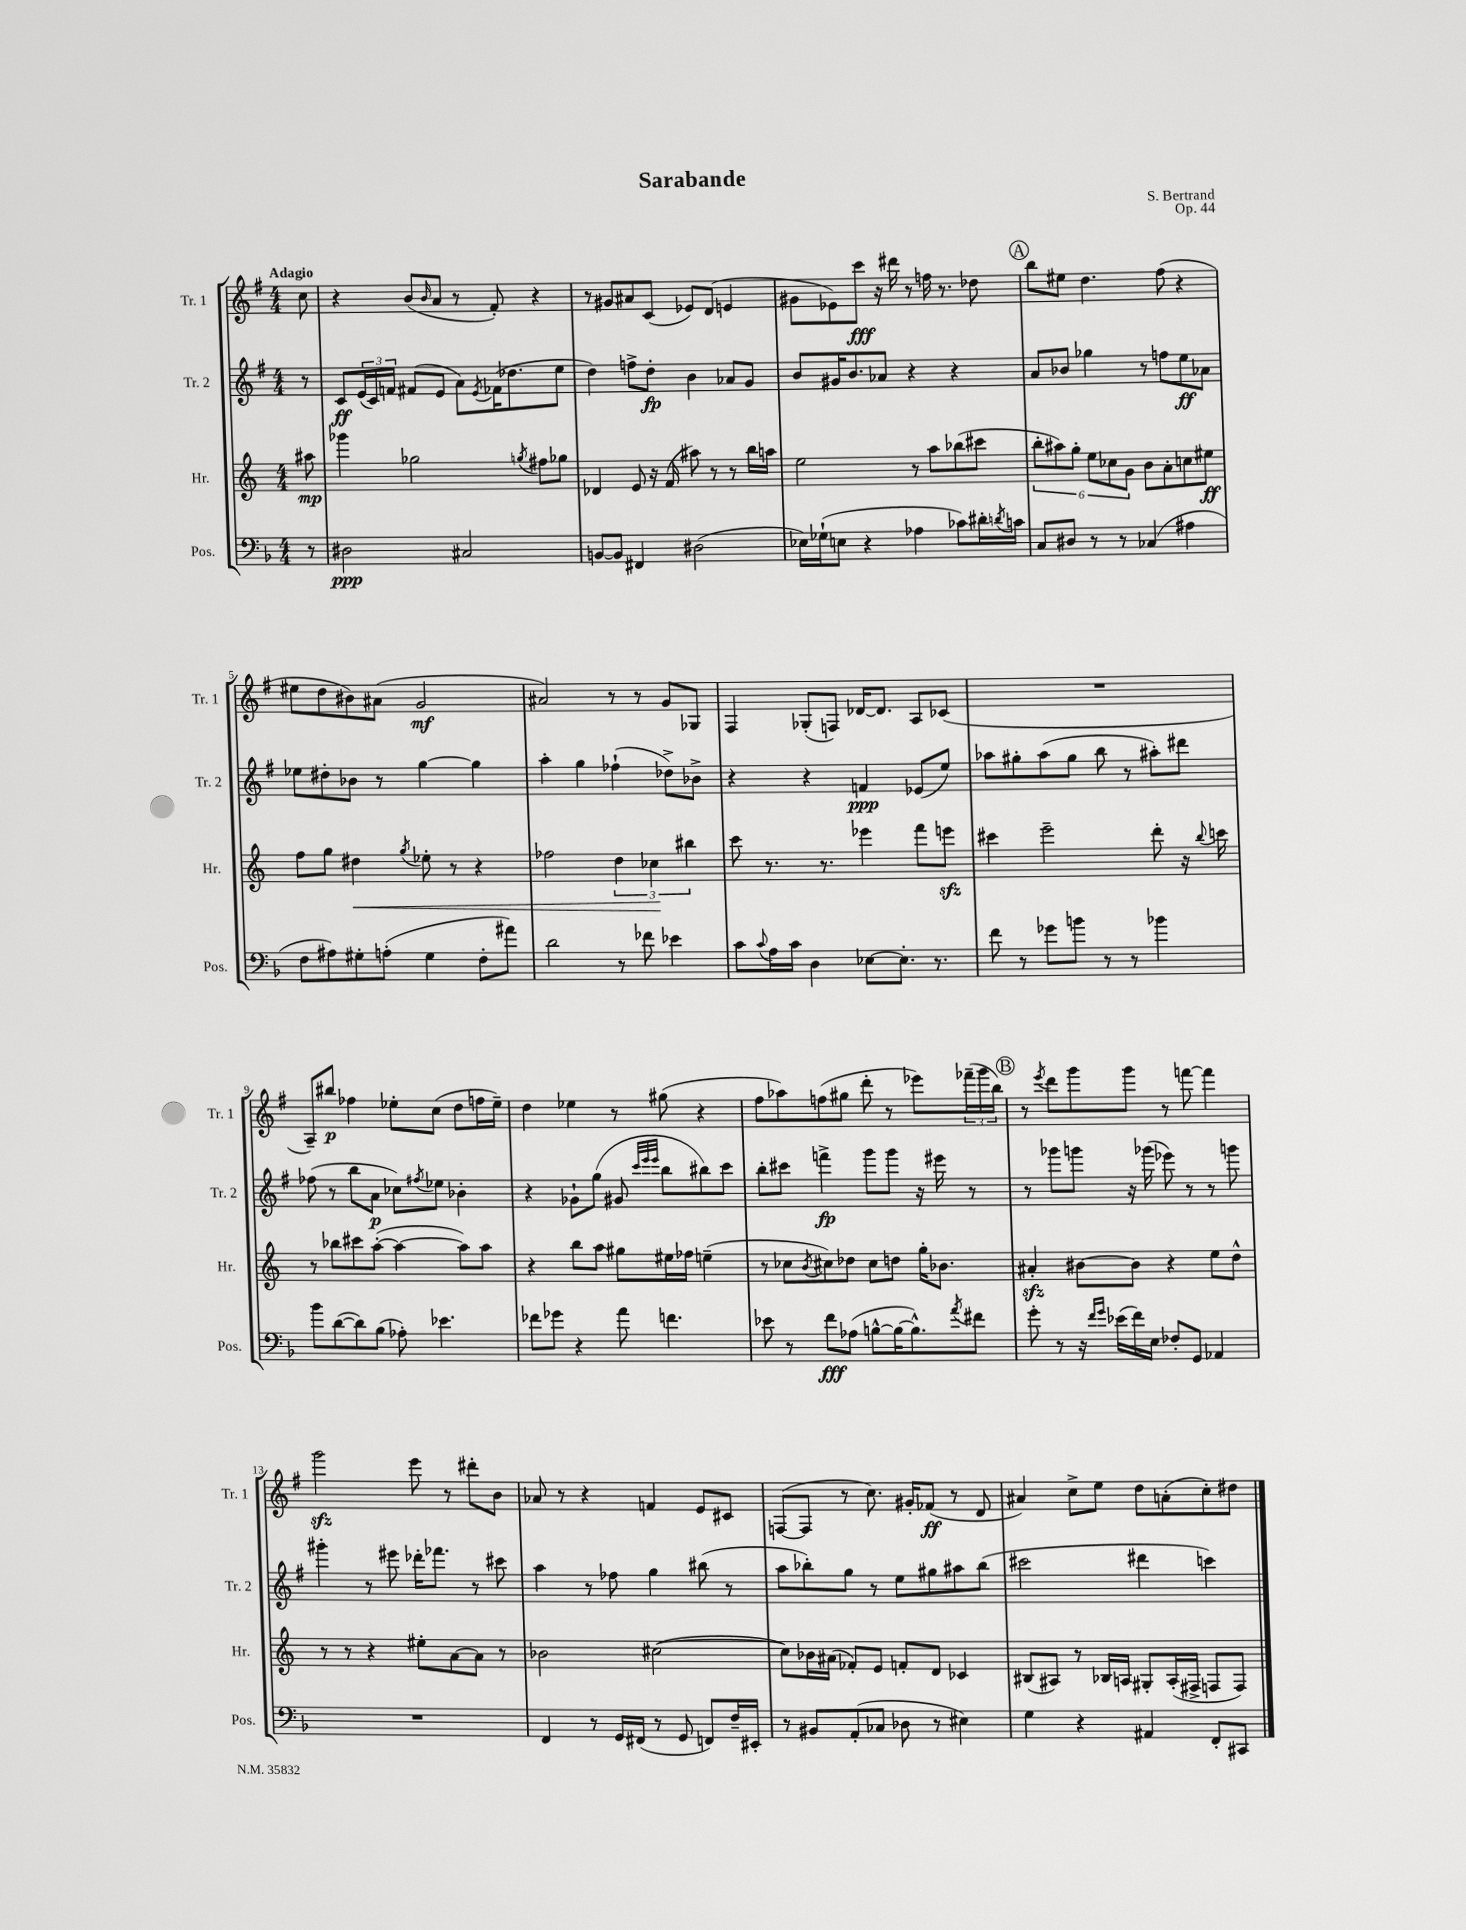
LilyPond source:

\header { title = "Sarabande" composer = "S. Bertrand" opus = "Op. 44" }
<<
\new StaffGroup <<
\new Staff = "s0" \with { instrumentName = "Tr. 1" shortInstrumentName = "Tr. 1" } {
    \clef treble \key g \major \numericTimeSignature \time 4/4 \partial 8 \tempo "Adagio"
    c''8 |
    r4 b'8( \grace { b'16 } a'8 r8 fis'8-.) r4 |
    r8 gis'8 ais'8 c'8( ees'8) d'8( e'4 |
    gis'8 ees'8) c'''8\fff r16 dis'''16 r8 f''16 r8. des''8 |
    \mark \markup { \circle "A" } b''8 eis''8 d''4. fis''8( r4 |
    eis''8 d''8 bis'8) ais'8( g'2\mf |
    ais'2) r8 r8 g'8 ges8 |
    fis4 ges8-.( f8) des'16~ des'8. a8 ces'8( |
    R1 |
    a8--) bis''8\p fes''4 ees''8-. c''8( d''8 f''16 ees''16--) |
    d''4 ees''4 r8 gis''8( r4 |
    fis''8 aes''8) f''8( gis''8 d'''8-. r8 ees'''8) \tuplet 3/2 { fes'''16--( g'''16 b''16) } |
    \mark \markup { \circle "B" } r8 \acciaccatura { e'''8 } d'''8 g'''8 g'''8 r8 f'''8~ f'''4 |
    g'''2\sfz e'''8 r8 dis'''8-. b'8 |
    aes'8 r8 r4 f'4 e'8 cis'8 |
    f8~( f8 r8 c''8.) gis'16-. fes'8\ff( r8 d'8 |
    ais'4) c''8-> e''8 d''8 a'8-.( c''8-.) dis''8 \bar "|." |
}
\new Staff = "s1" \with { instrumentName = "Tr. 2" shortInstrumentName = "Tr. 2" } {
    \clef treble \key g \major \numericTimeSignature \time 4/4 \partial 8
    r8 |
    c'8\ff \tuplet 3/2 { e'16( c'16) f'16 } fis'8( e'8 a'8) \acciaccatura { e'8 } fes'16( des''8. e''8 |
    d''4) f''8-> d''8-.\fp b'4 aes'8 g'8 |
    b'8 gis'16 b'8. aes'8 r4 r4 |
    \mark \markup { \circle "A" } a'8 bes'8 ges''4 r8 f''8 e''8\ff aes'8 |
    ees''8 dis''8-. bes'8 r8 g''4~ g''4 |
    a''4-. g''4 fes''4-!( des''8->) bes'8-> |
    r4 r4 f'4\ppp ees'8( e''8) |
    aes''8 gis''8-. aes''8( gis''8 b''8 r8 ais''8-.) dis'''8 |
    fes''8( r8 b''8 a'8\p ces''8) \acciaccatura { fis''8 } ees''8 bes'4-. |
    r4 ges'8-! g''8( gis'8 \grace { c'''32 e'''32 e'''32 } b''8 bis''8) c'''8 |
    b''8-. cis'''8 f'''4->\fp g'''8 g'''8 r16 eis'''16 r8 |
    \mark \markup { \circle "B" } r8 ges'''8 g'''8 r16 ges'''16( ees'''8) r8 r8 g'''8 |
    gis'''4-. r8 eis'''8 des'''16-. fes'''8. r8 cis'''8 |
    a''4 r8 fes''8 g''4 bis''8( r8 |
    a''8 bes''8-.) g''8 r8 e''8 gis''8 ais''8 bes''8( |
    cis'''2 dis'''4 c'''4) \bar "|." |
}
\new Staff = "s2" \with { instrumentName = "Hr." shortInstrumentName = "Hr." } {
    \clef treble \key c \major \numericTimeSignature \time 4/4 \partial 8
    ais''8\mp |
    ges'''4 ges''2 \acciaccatura { g''8 } fis''8 ges''8 |
    des'4 e'8 r16 f'16( ais''8) r8 r8 b''16 a''16 |
    e''2 r8 a''8 bes''8( cis'''8 |
    \mark \markup { \circle "A" } \tuplet 6/4 { b''8-. ais''8) g''8-. e''8 ces''8 g'8 } b'8 a'8-. c''8 eis''8\ff |
    f''8 g''8 dis''4\< \acciaccatura { g''8 } ees''8-. r8 r4 |
    fes''2 \tuplet 3/2 { d''4 ces''4\! bis''4 } |
    c'''8 r8. r8. ees'''4 f'''8 e'''8\sfz |
    cis'''4 e'''2-- d'''8-. r16 \appoggiatura { b''8 } c'''16 |
    r8 bes''8 cis'''8 a''8~-.( a''4~ a''8) a''8 |
    r4 b''8 a''8 gis''8 eis''16 fes''16 e''4--( |
    r8 ces''8 \acciaccatura { b'8 } cis''8) des''8 cis''8 d''8 g''16-. bes'8. |
    \mark \markup { \circle "B" } ais'4-.\sfz bis'8~ bis'8 r4 e''8 d''8-^ |
    r8 r8 r4 eis''8-. a'8~ a'8 r8 |
    bes'2 cis''2~( |
    cis''8) bes'16 ais'16( fes'8-.) e'8 f'8-. d'8 ces'4 |
    bis8( ais8) r8 bes16 a16 gis8-. a16-.( fis16-> f8 f8) \bar "|." |
}
\new Staff = "s3" \with { instrumentName = "Pos." shortInstrumentName = "Pos." } {
    \clef bass \key f \major \numericTimeSignature \time 4/4 \partial 8
    r8 |
    dis2\ppp cis2 |
    b,8~ b,8 fis,4 dis2( |
    ees16) ges16-!( e8 r4 aes4 ces'8) dis'16-. \acciaccatura { d'8 } c'16 |
    \mark \markup { \circle "A" } c8 dis8 r8 r8 ces4( ais4 |
    f8 ais8) gis8-. a8-.( gis4 f8-. ais'8) |
    d'2 r8 fes'8 ees'4 |
    c'8 \appoggiatura { c'8 } a16 c'16 d4 ees8~ ees8.-. r8. |
    f'8 r8 ges'8 b'8 r8 r8 bes'4 |
    bes'8 d'8~( d'8) bes8( aes8-.) ees'4. |
    fes'8 ges'8 r4 a'8 f'4. |
    ees'8 r8 f'8\fff aes8( b8~-^ b16~ b8.-^) \acciaccatura { a'8 } fis'8 |
    \mark \markup { \circle "B" } g'8-. r8 r16 \grace { f'16 g'16 } ees'16( f'16) e16 fes8-. g,8 aes,4 |
    R1 |
    f,4 r8 g,16 fis,16( r8 g,8 f,8) f16-- eis,16-. |
    r8 bis,8 a,8-.( ces8 des8 r8 eis4) |
    g4 r4 ais,4 f,8-. cis,8 \bar "|." |
}
>>
>>
